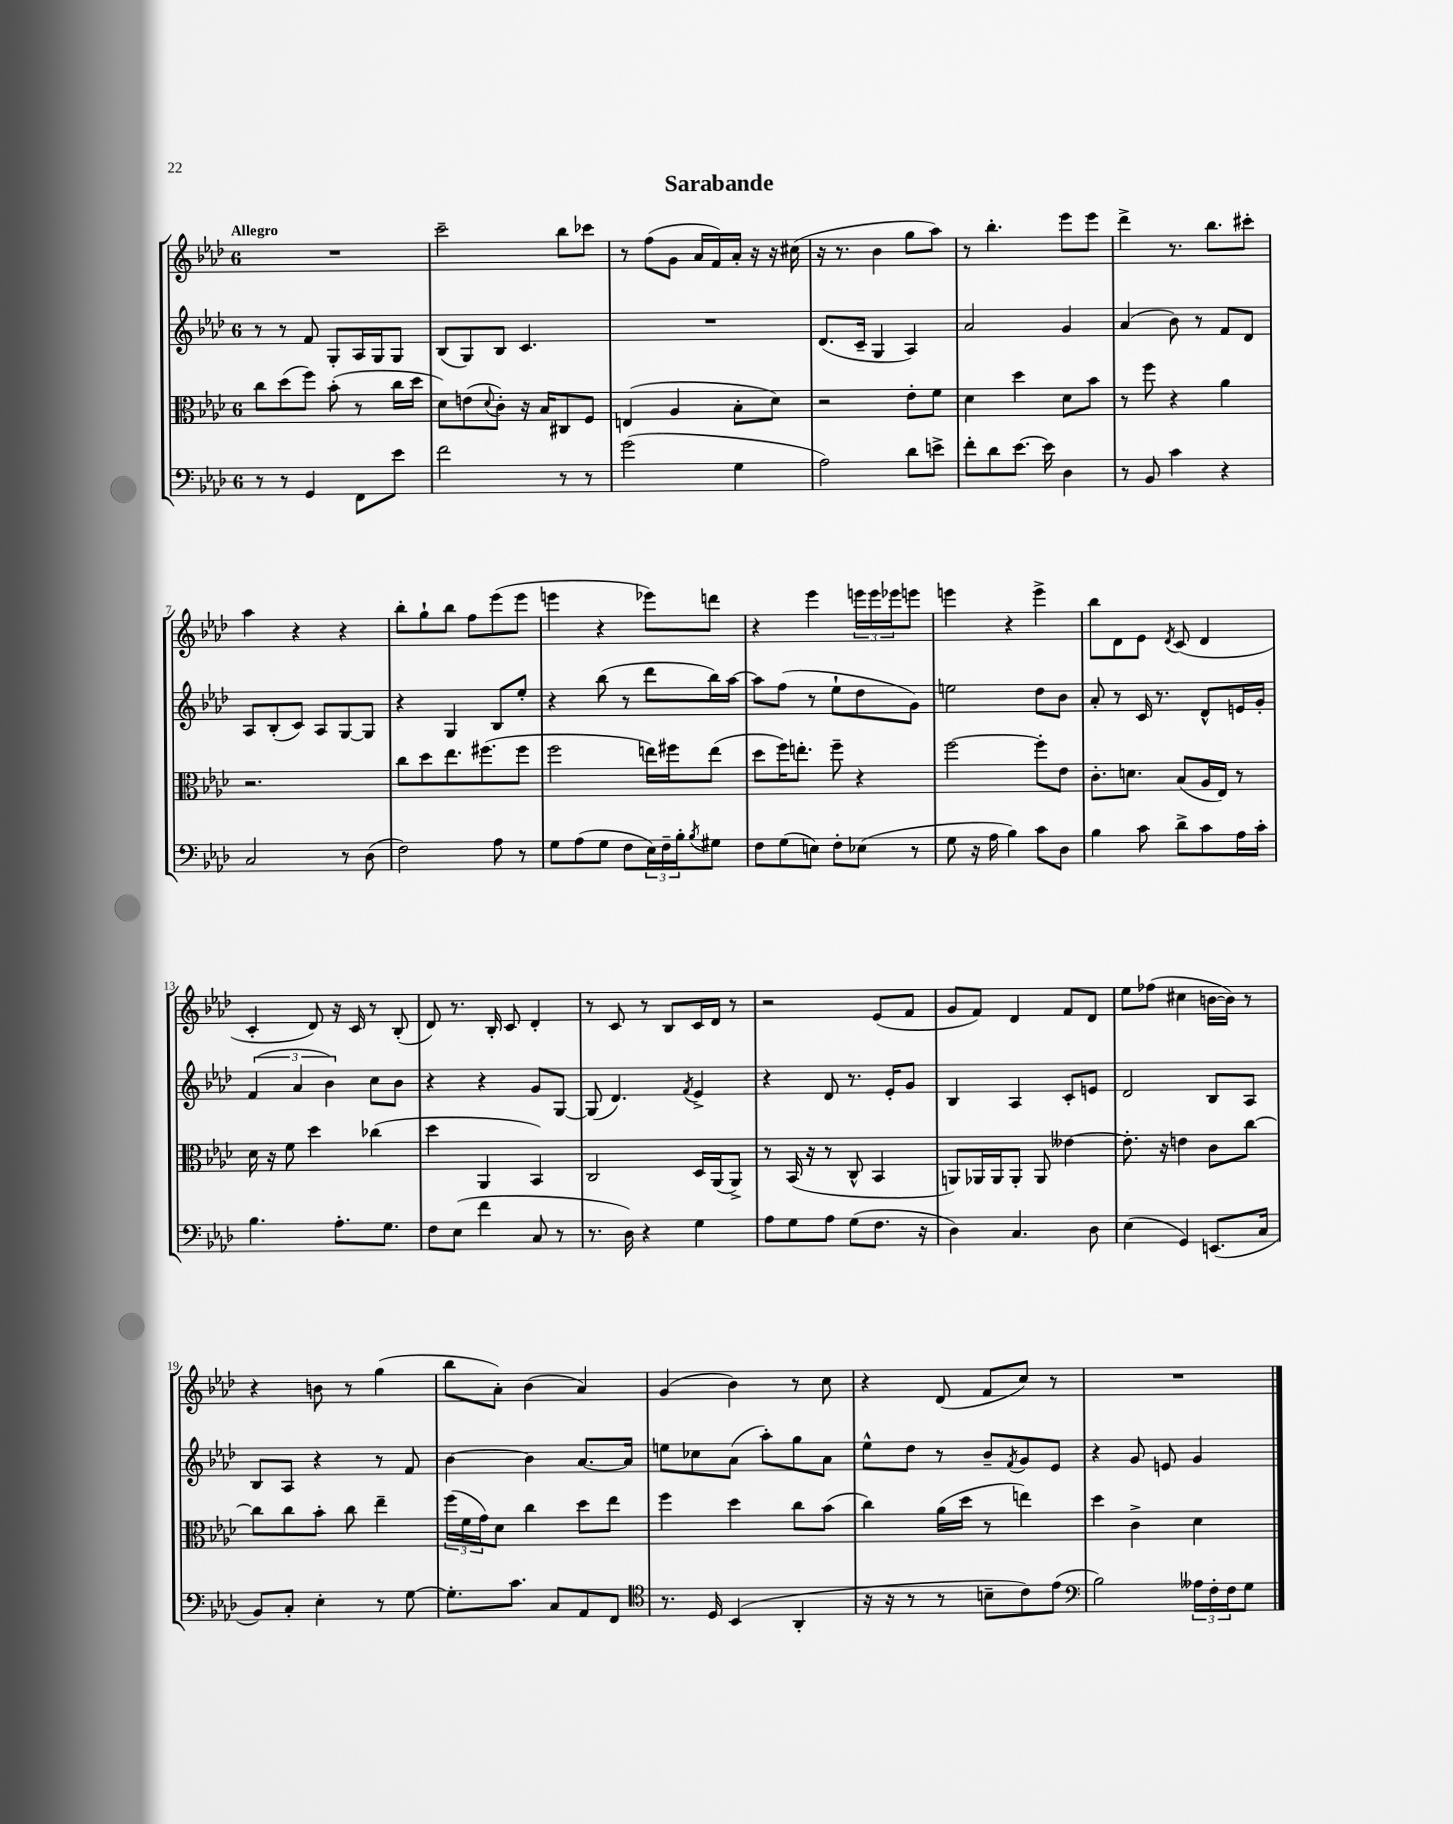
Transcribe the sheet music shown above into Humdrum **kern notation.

**kern	**kern	**kern	**kern
*part4	*part3	*part2	*part1
*staff4	*staff3	*staff2	*staff1
*clefF4	*clefC3	*clefG2	*clefG2
*k[b-e-a-d-]	*k[b-e-a-d-]	*k[b-e-a-d-]	*k[b-e-a-d-]
*M6/8	*M6/8	*M6/8	*M6/8
=1	=1	=1	=1
!	!	!	!LO:TX:a:B:t=Allegro
8r	8cc\L	8r	2.r
8r	(8dd-\	8r	.
4GG/	8ff\J)	8f/	.
.	(8b-'\	8G'/L	.
8FF\L	8r	16A-/L	.
.	.	16G/J	.
8e-\J	16cc\LL	8G/J	.
.	16dd-\JJ	.	.
=2	=2	=2	=2
2f\	8d-\L)	(8B-/L	2ccc~\
.	(8en\	8G/)	.
.	8qqd-/	.	.
.	8c'\J)	8B-/J	.
.	16r	4.c/	.
.	16B-/KL	.	.
8r	8C#X/	.	8bb-\L
8r	8F/J	.	8ccc-X\J
=3	=3	=3	=3
(2g\	(4En/	2.r	8r
.	.	.	(8ff\L
.	4A-/	.	8g\J
.	.	.	16a-/LL
.	.	.	16f/)
4G\	8B-'\L	.	16a-'/JJ
.	.	.	16r
.	8d-\J)	.	16r
.	.	.	(16cc#X\
=4	=4	=4	=4
2A-\)	2r	(8.d-/L	16r
.	.	.	8.r
.	.	16c~/Jk	.
.	.	4G/	4b-\
8d-\L	8e-'\L	4A-/)	8gg\L
8en^\J	8f\J	.	8aa-\J)
=5	=5	=5	=5
8f'\L	4d-\	2a-/	8r
8d-\	.	.	4.bb-'\
[8.e-\J	4dd-\	.	.
16e-\]	.	.	.
4D-\	8d-\L	4g/	8eee-\L
.	8b-\J	.	8eee-\J
=6	=6	=6	=6
8r	8r	(4a-/	4ddd-^\
8BB-/	8ff\	.	.
4c\	4r	8b-\)	8.r
.	.	8r	.
.	.	.	8.bb-\L
4r	4a-\	8f/L	.
.	.	8d-/J	8ccc#X'\J
!!LO:LB:g=z
=7	=7	=7	=7
2C/	2.r	8A-/L	4aa-\
.	.	(8B-'/	.
.	.	8c/J)	4r
.	.	8A-/L	.
8r	.	[8G/	4r
(8D-\	.	8G/J]	.
=8	=8	=8	=8
2F\)	8cc\L	4r	8bb-'\L
.	8dd-\	.	8gg`\
.	8.ee-\	4G/	8bb-\J
.	.	.	8ff\L
.	(8.ff#X\	.	.
8A-\	.	8B-/L	(8eee-\
8r	8ff#\J	8ee-'/J	8eee-\J
=9	=9	=9	=9
8G\L	2ff\	4r	4eeen\
(8A-\	.	.	.
8G\J	.	(8bb-\	4r
8F\L	.	8r	.
24E-\L)	16een\LL)	8ddd-\L	8eee-X\L)
24F~\	.	.	.
.	16ff#X\J	.	.
24B-'\J	.	.	.
8qB-/	.	.	.
8G#X\J	(8ee\J	16bb-\L)	8dddn\J
.	.	[16aa-\JJ	.
=10	=10	=10	=10
8F\L	8dd-\L	8aa-\L]	4r
(8G\	16ff\K)	(8ff\J	.
.	8.een'\J	.	.
8En\J)	.	8r	4eee-\
8F'\L	8ff~\	8ee-`\L	.
(8E-X\J	4r	8dd-\	24eeen\LL
.	.	.	24eee\
.	.	.	24eee-X\J
8r	.	8g\J)	8eeen\J
=11	=11	=11	=11
8G\	[2ff\	2een\	4eeen\
16r	.	.	.
16A-\	.	.	.
4B-\)	.	.	4r
8c\L	8ff'\L]	8dd-\L	4eee^\
8D-\J	8e-\J	8b-\J	.
=12	=12	=12	=12
4B-\	8.c'\L	8a-'/	8bb-\L
.	.	8r	8d-\
.	8.dn\J	.	.
8c\	.	16c/	8e-\J
.	.	8.r	.
.	.	.	8qd-/
8d-^\L	(8B-/L	.	(8c/
8c\	16A-/L	8d-^^/L	4d-/
.	16E-/JJ)	.	.
16A-\L	8r	16en/L	.
16c'\JJ	.	16g'/JJ	.
!!LO:LB:g=z
=13	=13	=13	=13
4.B-\	16d-\	(6f/	4c'/
.	16r	.	.
.	8f\	.	.
.	.	6a-/	.
.	4dd-\	.	8d-/)
.	.	6b-\)	.
8.A-'\L	.	.	16r
.	.	.	16c/
.	(4cc-X\	8cc\L	8r
8.G\J	.	.	.
.	.	8b-\J	(8B-'/
=14	=14	=14	=14
8F\L	4dd-\	4r	8d-/)
(8E-\J	.	.	8.r
4f\	4AA-/	4r	.
.	.	.	16B-'/
.	.	.	8c/
8C/	4BB-/)	8g/L	4d-'/
8r	.	[8G/J	.
=15	=15	=15	=15
8.r	2C/	(8G/]	8r
.	.	4.d-/)	8c/
16D-\)	.	.	.
4r	.	.	8r
.	.	.	8B-/L
.	.	8qf/	.
4G\	16D-/LL	4e-^/	16c/L
.	(16AA-/J	.	16d-/JJ
.	8AA-^/J)	.	8r
=16	=16	=16	=16
8A-\L	8r	4r	2r
8G\	(16BB-/	.	.
.	16r	.	.
8A-\J	8r	8d-/	.
(8G\L	8C^^/	8.r	.
8.F\J	4BB-/	.	(8e-/L
.	.	16e-'/KL	.
.	.	8g/J	8f/J
16r	.	.	.
=17	=17	=17	=17
4D-\)	8AAn/L)	4B-/	8g/L
.	16AA-X/L	.	8f/J)
.	16AA-/J	.	.
4.C/	8AA-'/J	4A-/	4d-/
.	8AA-/	.	.
.	[4e--X\	8c'/L	8f/L
8D-\	.	8en/J	8d-/J
=18	=18	=18	=18
(4E-\	8.e--'\]	2d-/	8ee-\L
.	.	.	(8ff-X\J
.	16r	.	.
4GG/)	4en\	.	4cc#X\
(8.EEn/L	8c\L	8B-/L	[16bn\LL
.	.	.	16b\JJ])
.	[8cc\J	8A-/J	8r
16C/Jk	.	.	.
!!LO:LB:g=z
=19	=19	=19	=19
8BB-/L)	8cc\L]	8B-/L	4r
8C'/J	8cc\	8A-/J	.
4E-'\	8b-'\J	4r	8bn\
.	8cc\	.	8r
8r	4ee-~\	8r	(4gg\
[8G\	.	8f/	.
=20	=20	=20	=20
8.G'\L]	(24ff\LL	[4b-\	8bb-\L
.	24f\	.	.
.	24g\J)	.	.
.	8d-\J	.	8a-'\J)
8.c\J	.	.	.
.	4cc\	4b-\]	(4b-\
8C/L	.	.	.
8AA-/	8dd-\L	[8.a-/L	4a-/)
8FF/J	8ee-\J	.	.
.	.	16a-/Jk]	.
=21	=21	=21	=21
*clefC4	*	*	*
8.r	4ff\	8een\L	(4g/
.	.	8cc-X\	.
16D-/	.	.	.
(4BB-/	4dd-\	(8a-\J	4b-\)
.	.	8aa-'\L)	.
4AA-'/	8cc\L	8gg\	8r
.	(8b-\J	8a-\J	8cc\
=22	=22	=22	=22
16r	4cc\)	8ee-^^\L	4r
16r	.	.	.
8r	.	8dd-\J	.
8r	(16a-\LL	8r	(8d-/
.	16dd-\JJ	.	.
8Bn~\L	8r	8b-~/L	8f/L
.	.	8qf/	.
8c\)	4een\)	8g/	8cc/J)
(8e-\J	.	8e-/J	8r
=23	=23	=23	=23
*clefF4	*	*	*
2B-\)	4dd-\	4r	2.r
.	4c^\	8g/	.
.	.	8en/	.
24A--X\LL	4d-\	4g/	.
24F'\	.	.	.
24F\J	.	.	.
8G\J	.	.	.
==	==	==	==
*-	*-	*-	*-
